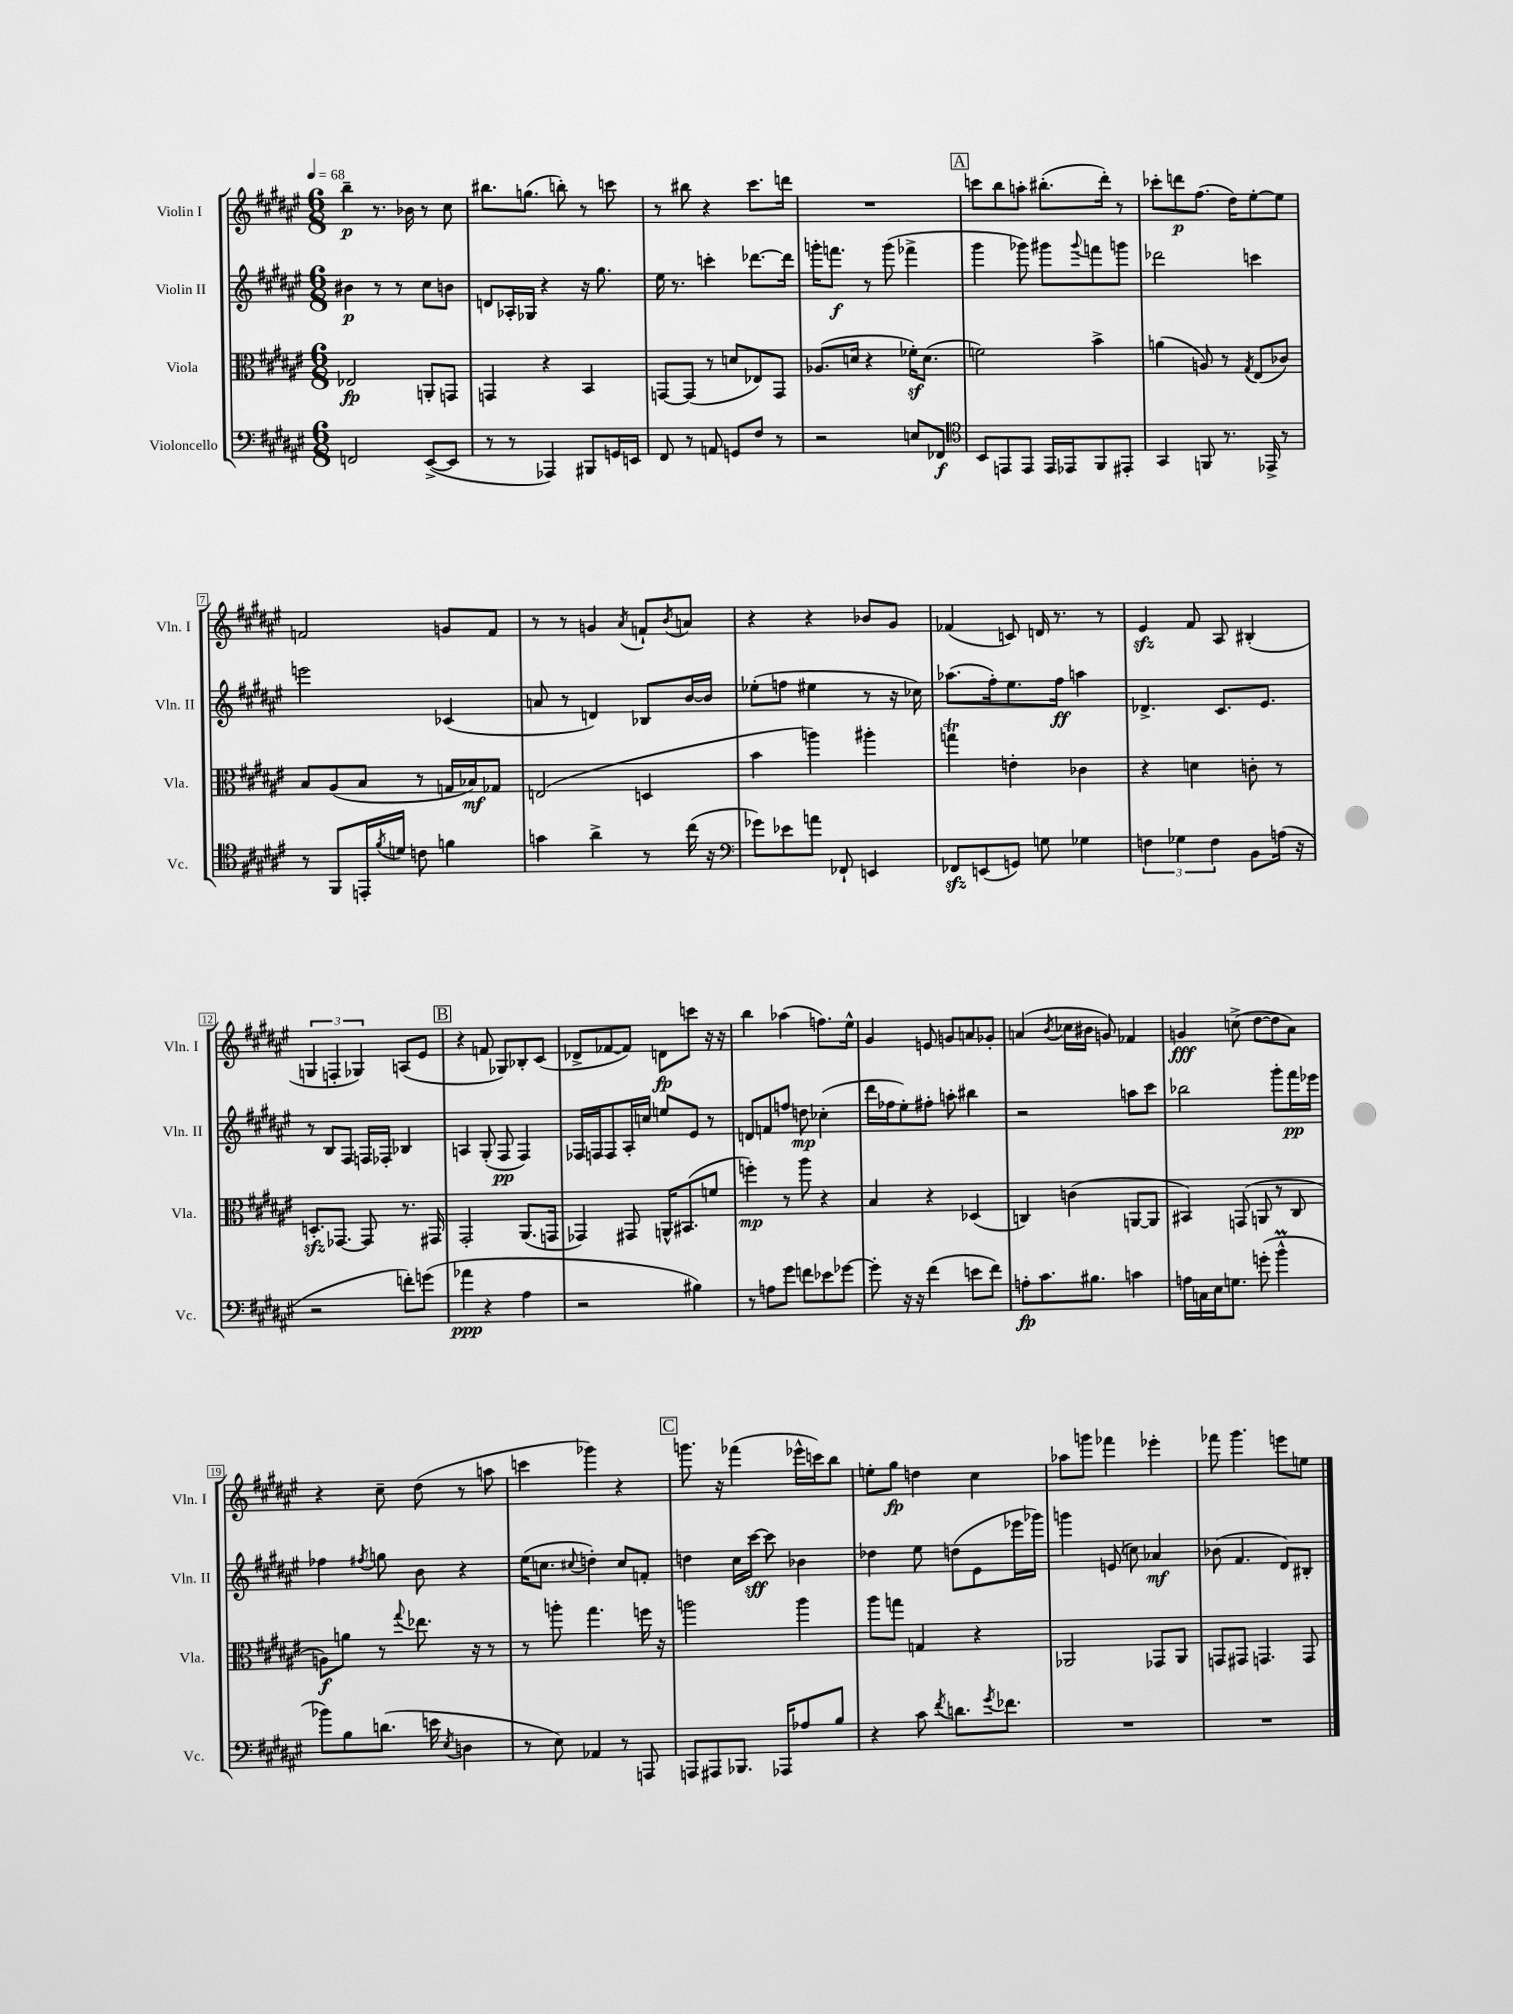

**kern	**dynam	**kern	**dynam	**kern	**dynam	**kern	**dynam
*part4	*part4	*part3	*part3	*part2	*part2	*part1	*part1
*staff4	*staff4	*staff3	*staff3	*staff2	*staff2	*staff1	*staff1
*I"Violoncello	*	*I"Viola	*	*I"Violin II	*	*I"Violin I	*
*I'Vc.	*	*I'Vla.	*	*I'Vln. II	*	*I'Vln. I	*
*clefF4	*	*clefC3	*	*clefG2	*	*clefG2	*
*k[f#c#g#d#a#e#]	*	*k[f#c#g#d#a#e#]	*	*k[f#c#g#d#a#e#]	*	*k[f#c#g#d#a#e#]	*
*M6/8	*	*M6/8	*	*M6/8	*	*M6/8	*
*MM68	*	*MM68	*	*MM68	*	*MM68	*
=1	=1	=1	=1	=1	=1	=1	=1
2FFn/	.	2E-X/	fp	4b#X\	p	4bb~\	p
.	.	.	.	8r	.	8.r	.
.	.	.	.	8r	.	.	.
.	.	.	.	.	.	16b-X\	.
([8EE#^/L	.	8AAn'/L	.	8cc#\L	.	8r	.
8EE#/J]	.	8GGn/J	.	8bn\J	.	8cc#\	.
=2	=2	=2	=2	=2	=2	=2	=2
8r	.	4GGn/	.	8dn/L	.	8.bb#X\L	.
8r	.	.	.	16A-X'/L	.	.	.
.	.	.	.	16G-X/JJ	.	(8.ggn\J	.
4AAA-X/)	.	4r	.	4r	.	.	.
.	.	.	.	.	.	8bbn'\)	.
8BBB#X/L	.	4BB/	.	16r	.	8r	.
.	.	.	.	8.gg#\	.	.	.
16GGn/L	.	.	.	.	.	8cccn\	.
16EEn/JJ	.	.	.	.	.	.	.
=3	=3	=3	=3	=3	=3	=3	=3
8FF#/	.	[8GGn/L	.	16ee#\	.	8r	.
.	.	.	.	8.r	.	.	.
8r	.	(8GG/J]	.	.	.	8bb#X\	.
8AAn/	.	8r	.	4cccn'\	.	4r	.
8GGn/L	.	8dn/L	.	.	.	.	.
8F#/J	.	8E-X/)	.	[8.ddd-X\L	.	8.ccc#\L	.
8r	.	8GG/J	.	.	.	.	.
.	.	.	.	16ddd-\Jk]	.	16dddn\Jk	.
=4	=4	=4	=4	=4	=4	=4	=4
2r	.	(8.A-X/L	.	16gggn'\KL	.	2.r	.
.	.	.	.	8.fffn\J	f	.	.
.	.	16dn/Jk	.	.	.	.	.
.	.	4r	.	8r	.	.	.
.	.	.	.	(8ggg\	.	.	.
8En/L	.	16f-Xz'\KL)	.	4fff-X^\	.	.	.
.	.	(8.d\J	.	.	.	.	.
8FF-X/J	f	.	.	.	.	.	.
!!LO:REH:place=s1:t=A
=5	=5	=5	=5	=5	=5	=5	=5
*clefC4	*	*	*	*	*	*	*
8BB/L	.	2fn\)	.	4ggg#\	.	8cccn\L	.
8EEn/	.	.	.	.	.	8bb\	.
8EE/J	.	.	.	8ggg-X\)	.	8aan'\J	.
16EE/LL	.	.	.	8ggg#X\L	.	(8.bb#X'\L	.
16EE-X/J	.	.	.	.	.	.	.
.	.	.	.	8qqggg#/	.	.	.
8FF#/	.	4b^\	.	8fffn\	.	.	.
.	.	.	.	.	.	16ddd#'\Jk)	.
8EE#X'/J	.	.	.	8gggn\J	.	8r	.
=6	=6	=6	=6	=6	=6	=6	=6
4GG#/	.	(4an\	.	2ddd-X\	.	8ccc-X'\L	.
.	.	.	.	.	.	8dddn\	p
8FFn/	.	8An/)	.	.	.	(8.ff#\J	.
8.r	.	8r	.	.	.	.	.
.	.	.	.	.	.	16dd#\KL)	.
.	.	8qG#/	.	.	.	.	.
.	.	(8E#/L	.	4cccn\	.	[8ee#'\	.
16EE-X^/	.	.	.	.	.	.	.
8r	.	8c-X/J)	.	.	.	8ee#\J]	.
!!LO:LB:g=z
=7	=7	=7	=7	=7	=7	=7	=7
8r	.	8B/L	.	2eeen\	.	2fn/	.
8FF#/L	.	(8A#/	.	.	.	.	.
16EEn'/L	.	8B/J	.	.	.	.	.
8qf#/	.	.	.	.	.	.	.
16dn/JJ	.	.	.	.	.	.	.
8cn\	.	8r	.	.	.	.	.
4fn\	.	16Gn/LL	.	(4c-X/	.	8gn/L	.
.	.	16B-X/J)	mf	.	.	.	.
.	.	8G-X/J	.	.	.	8f/J	.
=8	=8	=8	=8	=8	=8	=8	=8
4gn\	.	(2En/	.	8an/	.	8r	.
.	.	.	.	8r	.	8r	.
4a#^\	.	.	.	4dn/)	.	4gn/	.
.	.	.	.	.	.	8qa#/	.
8r	.	4Dn/	.	8B-X/L	.	8fn`/L	.
.	.	.	.	.	.	8qb/	.
(16cc#\	.	.	.	[16b/L	.	8an/J	.
16r	.	.	.	16b/JJ]	.	.	.
=9	=9	=9	=9	=9	=9	=9	=9
*clefF4	*	*	*	*	*	*	*
8g-X\L)	.	4b\	.	(8ee-X'\L	.	4r	.
8e-X\	.	.	.	8ffn\J	.	.	.
8an\J	.	4aan\)	.	4ee#X\	.	4r	.
8FF-X`/	.	.	.	.	.	.	.
4EEn/	.	4aa#X'\	.	8r	.	8b-X/L	.
.	.	.	.	16r	.	8g#/J	.
.	.	.	.	16cc-X\)	.	.	.
=10	=10	=10	=10	=10	=10	=10	=10
8FF-Xzz/L	.	4ggnT\	.	(8.aa-X\L	.	(4f-X/	.
(8EEn/	.	.	.	.	.	.	.
.	.	.	.	16ff#'\k)	.	.	.
8GGn/J)	.	4en'\	.	8.ee#\	.	8cn/)	.
8Gn\	.	.	.	.	.	16dn/	.
.	.	.	.	16ff#\Jk	ff	8.r	.
4G-X\	.	4c-X\	.	4aan\	.	.	.
.	.	.	.	.	.	8r	.
=11	=11	=11	=11	=11	=11	=11	=11
6Fn\	.	4r	.	4.d-X^/	.	4e#zz/	.
6G-X\	.	.	.	.	.	.	.
.	.	4dn\	.	.	.	8f#/	.
6F\	.	.	.	.	.	.	.
.	.	.	.	8.c#/L	.	8A#/	.
8BB\L	.	8cn'\	.	.	.	(4B#X'/	.
.	.	.	.	8.e#/J	.	.	.
(16An\Jk	.	8r	.	.	.	.	.
16r	.	.	.	.	.	.	.
!!LO:LB:g=z
=12	=12	=12	=12	=12	=12	=12	=12
2r	.	8.Dnzz'/L	.	8r	.	6Gn/	.
.	.	.	.	8B/L	.	.	.
.	.	.	.	.	.	6Fn'/	.
.	.	[8.GG-X/J	.	.	.	.	.
.	.	.	.	8F#/J	.	.	.
.	.	.	.	.	.	6G-X/)	.
.	.	8GG-/]	.	16Fn/LL	.	.	.
.	.	.	.	16F-X'/JJ	.	.	.
8fn'\L)	.	8.r	.	4B-X/	.	(8An/L	.
(8gn\J	.	.	.	.	.	8e#/J	.
.	.	16GG#X/	.	.	.	.	.
!!LO:REH:place=s1:t=B
=13	=13	=13	=13	=13	=13	=13	=13
4a-X\	ppp	2GG#'/	.	4An/	.	4r	.
4r	.	.	.	(8G#'/	.	8fn/	.
.	.	.	.	8F#/	pp	8G-X/L)	.
4A#\	.	(8.AA#/L	.	4F#/)	.	8B-X'/	.
.	.	.	.	.	.	(8c#/J	.
.	.	16GGn/Jk	.	.	.	.	.
=14	=14	=14	=14	=14	=14	=14	=14
2r	.	4GG-X/)	.	16F-X/LL	.	8d-X^/L	.
.	.	.	.	16Fn/J	.	.	.
.	.	.	.	8F/	.	[8f-X/	.
.	.	8GG#X/	.	16A#'/L	.	8f-/J])	.
.	.	.	.	16ccn/JJ	.	.	.
.	.	16AAn^^/KL	.	8een/L	.	8dn\L	fp
.	.	(8.BB#X/	.	.	.	.	.
4B#X\)	.	.	.	8e#/J	.	8cccn\J	.
.	.	8fn/J	.	8r	.	16r	.
.	.	.	.	.	.	16r	.
=15	=15	=15	=15	=15	=15	=15	=15
8r	.	4ffn'\)	mp	8dn/L	.	4bb\	.
8An\L	.	.	.	8fn/	.	.	.
8g#\J	.	8r	.	8ffn/J	.	(4aa-X\	.
8fn\L	.	8aa#\	.	8ddn\	mp	.	.
8e-X\	.	4r	.	(4cc-X'\	.	8.ffn\L)	.
[8g-X\J	.	.	.	.	.	.	.
.	.	.	.	.	.	16ee#^^\Jk	.
=16	=16	=16	=16	=16	=16	=16	=16
8g-'\]	.	4B/	.	16ddd#\LL	.	4g#/	.
.	.	.	.	16ff-X\J	.	.	.
16r	.	.	.	8ee#'\)	.	.	.
16r	.	.	.	.	.	.	.
(4f#\	.	4r	.	8ff#X'\J	.	8en/	.
.	.	.	.	8aan'\	.	8gn/L	.
8en\L	.	(4D-X/	.	4bb#X\	.	8an/	.
8f#\J)	.	.	.	.	.	8g-X'/J	.
=17	=17	=17	=17	=17	=17	=17	=17
8An'\L	fp	4Cn/)	.	2r	.	(4an/	.
8.c#\	.	.	.	.	.	.	.
.	.	.	.	.	.	8qb/	.
.	.	(4cn\	.	.	.	16cc-X\LL	.
8.B#X\J	.	.	.	.	.	16b#X\JJ	.
.	.	.	.	.	.	8gn/)	.
4cn\	.	[8AAn/L	.	8aan\L	.	4f-X/	.
.	.	8AA/J]	.	8ccc#\J	.	.	.
=18	=18	=18	=18	=18	=18	=18	=18
16An\LL	.	4BB#X/)	.	2bb-X\	.	4gn/	fff
16Cn\	.	.	.	.	.	.	.
16E#\J	.	.	.	.	.	.	.
8.Gn\J	.	.	.	.	.	.	.
.	.	(8GGn/	.	.	.	(8ccn^\	.
(8gn'\	.	8AAn/	.	.	.	[8dd#\L	.
4bM^^\	.	8r	.	8ggg#'\L	.	8dd#\]	.
.	.	8C#/	.	16fff#\L	pp	8a#\J)	.
.	.	.	.	16eee-X\JJ	.	.	.
!!LO:LB:g=z
=19	=19	=19	=19	=19	=19	=19	=19
8b-X\L)	.	8An\L)	f	4ff-X\	.	4r	.
8B\	.	8an\J	.	.	.	.	.
.	.	.	.	8qff#X/	.	.	.
(8.dn\J	.	8r	.	8ggn\	.	8cc#~\	.
.	.	8qqgg#/	.	.	.	.	.
.	.	8.ee-X\	.	8b\	.	(8dd#\	.
16en\	.	.	.	.	.	.	.
8qE#/	.	.	.	.	.	.	.
4Dn\	.	.	.	4r	.	8r	.
.	.	16r	.	.	.	.	.
.	.	8r	.	.	.	8aan\	.
=20	=20	=20	=20	=20	=20	=20	=20
8r	.	8r	.	(16ee#\KL	.	4cccn\	.
.	.	.	.	8.ccn\J	.	.	.
8E#\)	.	8aan'\	.	.	.	.	.
.	.	.	.	8qqcc#X/	.	.	.
4AA-X/	.	4.gg#\	.	4ddn'\)	.	4ggg-X\)	.
8r	.	.	.	8cc#/L	.	4r	.
8AAAn/	.	16ffn\	.	8fn'/J	.	.	.
.	.	16r	.	.	.	.	.
!!LO:REH:place=s1:t=C
=21	=21	=21	=21	=21	=21	=21	=21
8AAAn/L	.	2aan\	.	4ddn\	.	8.gggn\	.
8AAA#X/	.	.	.	.	.	.	.
.	.	.	.	.	.	16r	.
8.BBB-X/J	.	.	.	16cc#\LL	.	(4fff-X\	.
.	.	.	.	[16ccc#\JJ	sff	.	.
.	.	.	.	8ccc#\]	.	.	.
16AAA-X/KL	.	.	.	.	.	.	.
8A-X/	.	4aa\	.	4b-X\	.	16eee-X^^\LL	.
.	.	.	.	.	.	16cccn\J)	.
8B/J	.	.	.	.	.	8bb\J	.
=22	=22	=22	=22	=22	=22	=22	=22
4r	.	8aa#\L	.	4dd-X\	.	8een'\L	.
.	.	8ggn\J	.	.	.	8gg#\J	fp
8c#\	.	4Gn/	.	8ee#\	.	4ddn\	.
8qf#/	.	.	.	.	.	.	.
8.dn\L	.	.	.	(8ddn\L	.	.	.
.	.	4r	.	8e#\	.	4cc#\	.
8qg#/	.	.	.	.	.	.	.
8.f-X\J	.	.	.	.	.	.	.
.	.	.	.	16eee-X\L	.	.	.
.	.	.	.	16ggg-X\JJ)	.	.	.
=23	=23	=23	=23	=23	=23	=23	=23
2.r	.	2AA-X/	.	4gggn\	.	8aa-X\L	.
.	.	.	.	.	.	8gggn\J	.
.	.	.	.	(8en/	.	4fff-X\	.
.	.	.	.	8ccn\)	.	.	.
.	.	8GG-X/L	.	4a-X/	mf	4eee-X'\	.
.	.	8AA-/J	.	.	.	.	.
=24	=24	=24	=24	=24	=24	=24	=24
2.r	.	8GGn/L	.	(8b-X\	.	8fff-X\	.
.	.	8GG#X/J	.	4.f#/	.	4.ggg#\	.
.	.	4.GGn/	.	.	.	.	.
.	.	.	.	8d#/L)	.	8eeen\L	.
.	.	8GG/	.	8B#X'/J	.	8een\J	.
==	==	==	==	==	==	==	==
*-	*-	*-	*-	*-	*-	*-	*-
